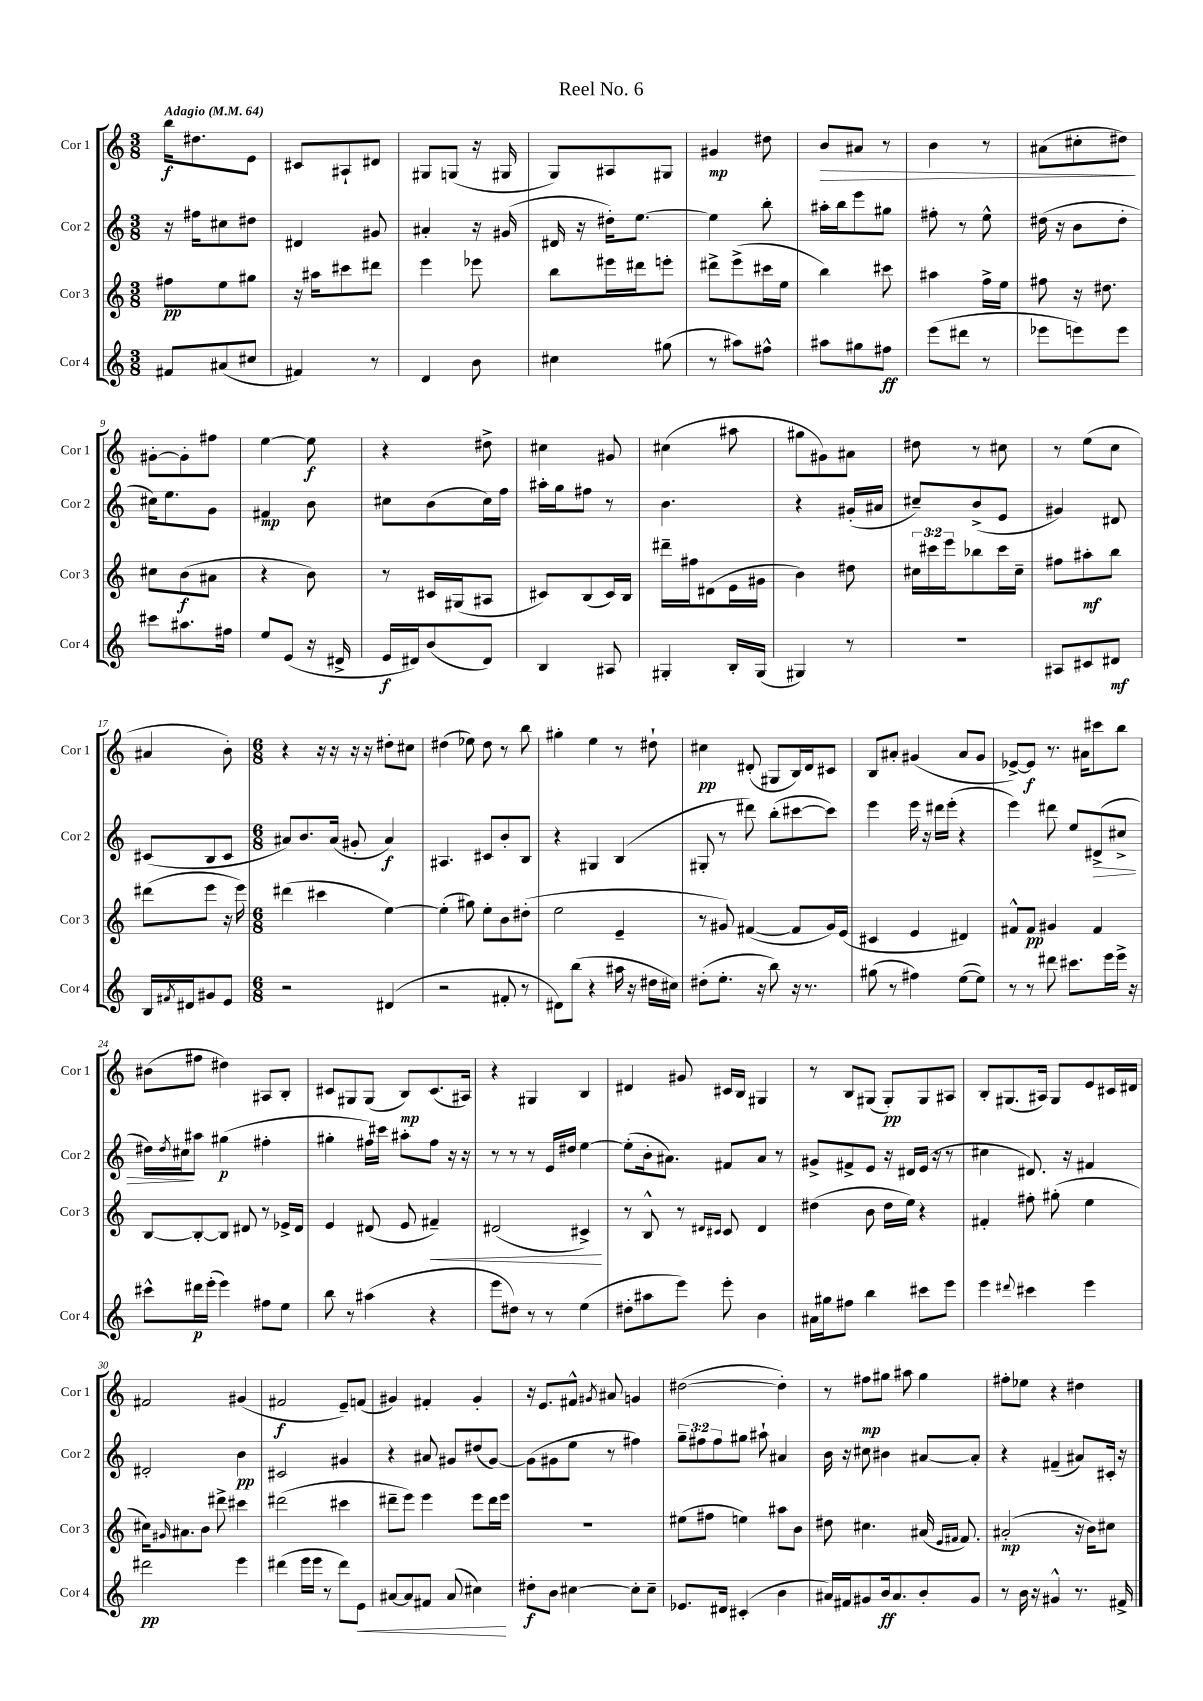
\header { title = "Reel No. 6" }
<<
\new StaffGroup <<
\new Staff = "s0" \with { instrumentName = "Cor 1" shortInstrumentName = "Cor 1" } {
    \clef treble \key c \major \numericTimeSignature \time 3/8 \tempo "Adagio" 4 = 64
    b''16\f dis''8. e'8 |
    cis'8 ais8-! dis'8 |
    gis8 g8( r16 gis16 |
    g8) ais8 gis8 |
    gis'4\mp dis''8 |
    b'8\> ais'8 r8 |
    b'4 r8 |
    ais'8( cis''8-. dis''8\!) |
    gis'8~-. gis'8-. fis''8 |
    e''4~ e''8\f |
    r4 dis''8-> |
    cis''4 gis'8 |
    cis''4( ais''8 |
    gis''8 gis'8) ais'8 |
    dis''8 r8 cis''8 |
    r8 e''8( c''8 |
    ais'4 b'8-.) |
    \numericTimeSignature \time 6/8 r4 r16 r16 r16 r16 dis''8-. cis''8 |
    dis''4( ees''8) dis''8 r8 b''8 |
    gis''4-. e''4 r8 dis''8-! |
    cis''4\pp dis'8-.( gis8 b16) dis'16 cis'8 |
    b8 ais'8-. gis'4( ais'8 gis'8 |
    ees'8~->) ees'8\f r8. ais'16 cis'''8 b''8 |
    bis'8( fis''8 dis''4) ais8 b8-. |
    cis'8 gis8 gis8( b8\mp) cis'8.( ais16) |
    r4 gis4 b4 |
    dis'4 gis'8 cis'16 b16 gis4 |
    r8 b8 gis8( gis8-.\pp) gis8 ais8 |
    b8-. gis8.( ais16) gis8 e'8 cis'16 dis'16 |
    fis'2 gis'4( |
    fis'2\f e'8--) f'8( |
    gis'4) fis'4-. gis'4-. |
    r16 e'8. fis'8-^ \acciaccatura { gis'8 } ais'8 g'4 |
    dis''2~( dis''4-.) |
    r8 fis''8\mp gis''8 ais''8 gis''4 |
    fis''8-. ees''8 r4 dis''4 \bar "|." |
}
\new Staff = "s1" \with { instrumentName = "Cor 2" shortInstrumentName = "Cor 2" } {
    \clef treble \key c \major \numericTimeSignature \time 3/8 \override Staff.TupletNumber.text = #tuplet-number::calc-fraction-text
    r16 fis''16 cis''8 dis''8 |
    dis'4 gis'8 |
    ais'4-. r16 gis'16( |
    dis'16 r16 dis''16-.) e''8.~ |
    e''4 b''8-. |
    ais''16-. b''16 e'''8 gis''8 |
    fis''8-. r8 e''8-^ |
    dis''16( r16 b'8 dis''8-. |
    cis''16) e''8. g'8 |
    fis'4\mp b'8 |
    cis''8 b'8( cis''16) f''16 |
    ais''16-. g''16 fis''8 r8 |
    b'4. |
    r4 gis'16-.( ais'16 |
    cis''8--) b'8->( e'8 |
    gis'4) dis'8 |
    cis'8( b8 cis'8 |
    \numericTimeSignature \time 6/8 ais'8) b'8. ais'16( gis'8-. ais'4\f) |
    ais4. cis'8 b'8-. b8 |
    r4 gis4 b4( |
    gis8-. r8 dis'''8) b''8-.( cis'''8~ cis'''8) |
    e'''4 e'''16 r16 dis'''16 e'''16-.( r4 |
    e'''4) dis'''8 e''8 dis'8->\>( cis''8-> |
    dis''16) \acciaccatura { dis''8 } cis''16\! ais''8 gis''4\p( fis''4-. |
    gis''4-. fis''16) cis'''16 ais''8-. fis''8 r16 r16 |
    r8 r8 r8 e'16 dis''16 e''4~ |
    e''8-.( b'16-. ais'8.) fis'8 ais'8 r8 |
    gis'8-> fis'8-> e'8 r16 dis'16 e'16( r16 r8 |
    cis''4 dis'8.) r16 fis'4 |
    dis'2-. b'4\pp |
    cis'2 gis'4 |
    r4 ais'8 gis'8 dis''8( gis'8~) |
    gis'8( gis'8 e''8 r8 fis''4) |
    \tuplet 3/2 { g''8-- fis''8 fis''8 } gis''8 ais''8-! ais'4 |
    b'16 r16 cis''8 bis'4 ais'8~ ais'8-. |
    r4 fis'4--( ais'8) cis'16-. r16 \bar "|." |
}
\new Staff = "s2" \with { instrumentName = "Cor 3" shortInstrumentName = "Cor 3" } {
    \clef treble \key c \major \numericTimeSignature \time 3/8 \override Staff.TupletNumber.text = #tuplet-number::calc-fraction-text
    fis''8\pp e''8 gis''8 |
    r16 ais''16 cis'''8 dis'''8 |
    e'''4 ees'''8 |
    b''8 eis'''16 dis'''16 e'''8-. |
    dis'''8-> e'''8->( cis'''16 e''16 |
    b''4) cis'''8 |
    ais''4 f''16-> e''16 |
    fis''8 r16 dis''8. |
    cis''8 b'8\f( ais'8 |
    r4 b'8) |
    r8 cis'16 gis16( ais8 |
    cis'8) b8( cis'16) b16 |
    dis'''16-- fis''16 dis'8( e'16 gis'16 |
    b'4) dis''8 |
    \tuplet 3/2 { cis''16 cis'''16 e'''16 } bes''8 cis'''16 cis''16-- |
    fis''8 ais''8-.\mf b''8 |
    dis'''8( e'''8 r16 e'''16) |
    \numericTimeSignature \time 6/8 dis'''4( cis'''4 e''4~) |
    e''4-.( gis''8) e''8-. b'8 dis''8-.( |
    e''2 e'4-- |
    r8 gis'8) fis'4~( fis'8 gis'16) e'16( |
    cis'4 e'4 dis'4) |
    fis'8-^ fis'8\pp gis'4 fis'4 |
    b8~ b8~-. b8 dis'8 r8 ees'16-> dis'16 |
    e'4 dis'8( e'8 fis'4--\<) |
    dis'2( cis'4->\!) |
    r8 b8-^ r8 \grace { dis'16 cis'16 } cis'8 dis'4 |
    dis''4( b'8 dis''16 e''16) r4 |
    fis'4-. fis''8-. gis''8-.( e''4 |
    cis''16) \grace { gis'16 } ais'8. b'8 dis'''8-> cis'''4 |
    dis'''2( cis'''4 |
    dis'''8-- e'''8) e'''4 e'''8 dis'''16 e'''16 |
    R2. |
    eis''8( fis''8 e''4) ais''8 b'8 |
    dis''8 cis''4. ais'16( \grace { e'16 fis'16 } fis'8.) |
    ais'2-.\mp( r16 b'16) cis''8 \bar "|." |
}
\new Staff = "s3" \with { instrumentName = "Cor 4" shortInstrumentName = "Cor 4" } {
    \clef treble \key c \major \numericTimeSignature \time 3/8
    fis'8 ais'8( cis''8 |
    fis'4) r8 |
    d'4 b'8 |
    cis''4 gis''8( |
    r8 ais''8) fis''8-^ |
    ais''8 gis''8 fis''8\ff |
    e'''8( dis'''8 r8 |
    ees'''8 e'''8) e'''8 |
    cis'''8 ais''8. fis''16 |
    e''8 e'8( r16 dis'16-> |
    e'16\f dis'16) b'8( dis'8) |
    b4 ais8 |
    gis4-. b16-. gis16( |
    gis4) r8 |
    R4. |
    ais8 cis'8 dis'8\mf |
    b16 \acciaccatura { fis'8 } dis'16 gis'8 e'8 |
    \numericTimeSignature \time 6/8 r2 dis'4( |
    r2 fis'8-. r8 |
    dis'8) b''8( r4 ais''16 r16 dis''16 cis''16) |
    dis''8-.( e''8.-. r16 b''8) r16 r8. |
    gis''8( r8 fis''4) e''8~( e''8) |
    r8 r8 dis'''8 cis'''8. e'''16 e'''16-> r16 |
    cis'''8-^ dis'''16\p e'''16-.( e'''4) fis''8 e''8 |
    b''8 r8 ais''4( r4 |
    e'''8 dis''8) r8 r8 e''4( |
    dis''8-. ais''8 e'''8) e'''8-. b'4 |
    ais'16 gis''16 fis''8 b''4 cis'''8 e'''8 |
    e'''4 \appoggiatura { dis'''8 } cis'''4 e'''4 |
    dis'''2\pp e'''4 |
    dis'''4( e'''16 e'''16 r8 dis'''8) e'8\< |
    ais'8~ ais'8 fis'8 ais'8( cis''4\!) |
    dis''8-.\f b'8 cis''4~ cis''8-. cis''8-- |
    ees'8. dis'16 cis'4-.( b'4 |
    ais'16) fis'16 gis'8 b'16\ff ais'8. b'8-. gis'8 |
    r8 b'16 r16 gis'4-^ r8. fis'16-> \bar "|." |
}
>>
>>
